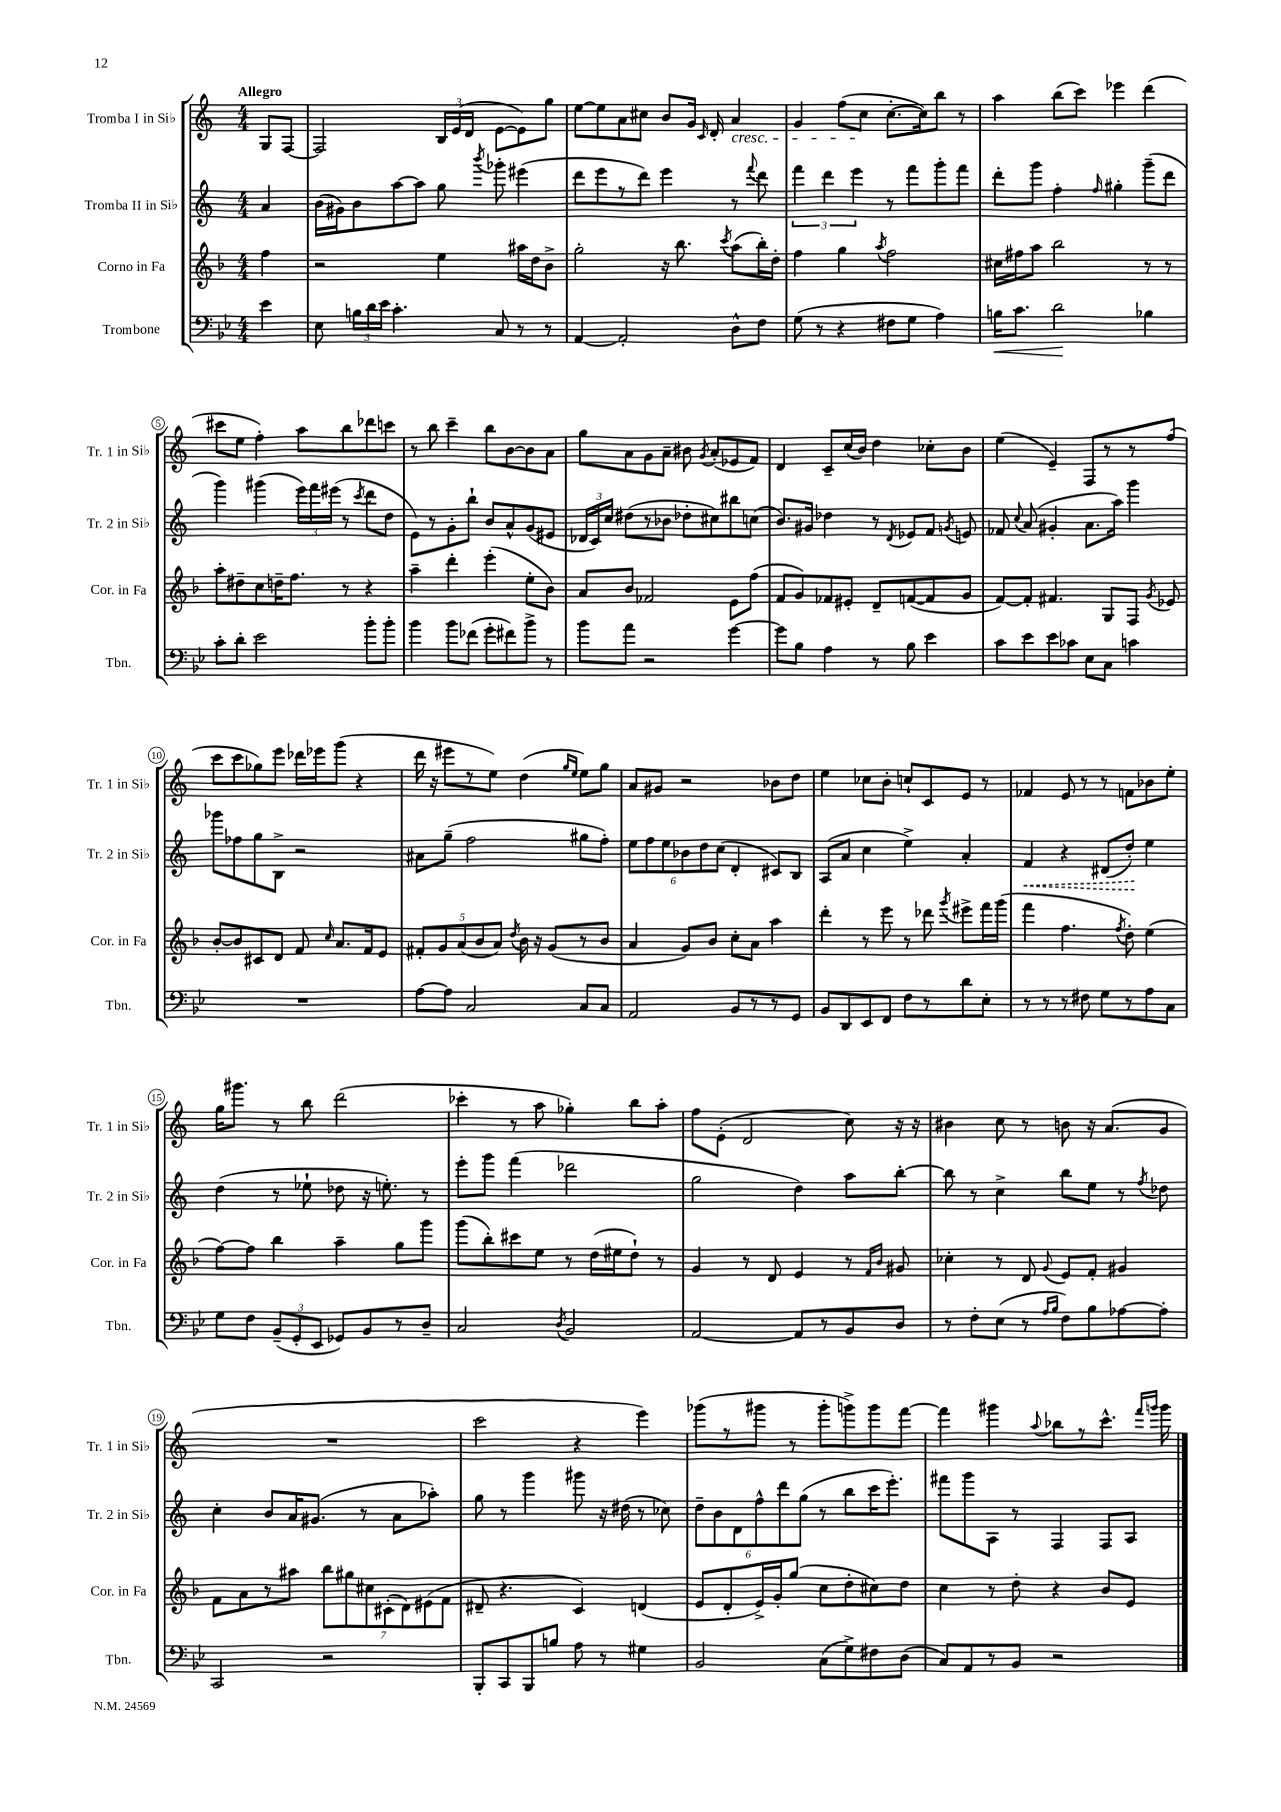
<<
\new StaffGroup <<
\new Staff = "s0" \with { instrumentName = "Tromba I in Sib" shortInstrumentName = "Tr. 1 in Sib" } {
    \clef treble \key c \major \numericTimeSignature \time 4/4 \partial 4 \tempo "Allegro"
    \autoBeamOff g8[ f8]~ |
    f2 \tuplet 3/2 { b16[ e'16( d'16] } e'8[~ e'8) g''8] |
    e''8[~ e''8 a'8 cis''8] b'8[ g'16] \grace { c'16 } d'16-. a'4\cresc |
    g'4 f''8[( c''8]\! c''8.[~-. c''16) b''8] r8 |
    a''4 b''8[( c'''8]) ees'''4 d'''4( |
    cis'''8[ e''8] f''4-.) a''8[ b''8 des'''8 c'''8] |
    r8 b''8 c'''4-- b''8[ b'8~ b'8 a'8] |
    g''8[ a'8 g'8 a'8]-- bis'8 \acciaccatura { g'8 } a'8[-.( ees'8 f'8]) |
    d'4 c'8[-- c''16( b'16]) d''4 ces''8[-. b'8] |
    e''4( e'4--) f8[ r8 r8 f''8]( |
    c'''8[ c'''8 ges''8) e'''8] des'''16[ ees'''16 g'''8]( r4 |
    d'''16 r16 eis'''8[ r8 e''8]) d''4( \grace { g''16[ e''16] } e''8[) g''8] |
    a'8[ gis'8] r2 bes'8[ d''8] |
    e''4 ces''8[ b'8]-. c''8[-! c'8 e'8] r8 |
    fes'4 e'8 r8 r8 f'8[ bes'8 e''8]-. |
    g''16[ gis'''8.] r8 b''8 d'''2( |
    ces'''4-. r8 a''8 ges''4-.) b''8[ a''8]-. |
    f''8[ e'8]-.( d'2 c''8) r16 r16 |
    bis'4 c''8 r8 b'8 r16 a'8.[( g'8] |
    R1 |
    c'''2 r4 e'''4) |
    ges'''8[( r8 gis'''8] r8 gis'''8[-. g'''8->) g'''8 f'''8]~ |
    f'''4 gis'''4 \appoggiatura { a''8 } bes''8[ r8 c'''8.]-^ \grace { f'''16[ g'''16] } g'''16 \bar "|." |
}
\new Staff = "s1" \with { instrumentName = "Tromba II in Sib" shortInstrumentName = "Tr. 2 in Sib" } {
    \clef treble \key c \major \numericTimeSignature \time 4/4 \partial 4
    \autoBeamOff a'4 |
    b'16[( gis'16) b'8 a''8~ a''8] g''8 \acciaccatura { b'''8 } ges'''8-. eis'''4( |
    d'''8[ e'''8 r8 d'''8]) e'''4 r8 \appoggiatura { f'''8 } d'''8 |
    \tuplet 3/2 { f'''4 d'''4 e'''4 } r8 f'''8[ g'''8-. f'''8] |
    d'''8[-. g'''8] f''4-. \grace { f''16 } gis''4-. g'''8[--( d'''8] |
    g'''4) gis'''4( \tuplet 3/2 { e'''16[) f'''16 eis'''16]( } r8 \acciaccatura { c'''8 } d'''8[ d''8] |
    e'8[) r8 g'8-. b''8]-! b'8[ a'8-^ g'8( eis'8] |
    \tuplet 3/2 { des'16[ c'16) c''16] } dis''8[( r8 bes'8] des''8[-. cis''8) bis''8 c''8]( |
    b'8.[) gis'16] des''4 r8 \acciaccatura { d'8 } ees'8[ f'8] \acciaccatura { g'8 } e'8 |
    fes'8 \appoggiatura { c''8 } a'8( gis'4-. a'8.[ a''16]) g'''4 |
    ges'''8[ fes''8 g''8 b8]-> r2 |
    ais'8[ g''8]--( f''2 gis''8[ f''8]-.) |
    \tuplet 6/4 { e''8[ f''8 e''8 bes'8 d''8 c''8]( } d'4-. cis'8[) b8] |
    a8[( a'8] c''4 e''4->) a'4-. |
    \once \override Hairpin.style = #'dashed-line f'4\< r4 dis'8[( d''8]-.\!) e''4 |
    d''4( r8 ees''8-! des''8 r16 e''8.-.) r8 |
    e'''8[-. g'''8] f'''4( des'''2 |
    g''2 d''4) a''8[ b''8]~-. |
    b''8 r8 c''4-> b''8[ e''8] r8 \acciaccatura { f''8 } des''8 |
    c''4-. b'8[ a'16 gis'8.]( r8 a'8[ aes''8]-.) |
    g''8 r8 g'''4 gis'''8 r16 dis''16( r8 ces''8) |
    \tuplet 6/4 { d''8[-- b'8 d'8 f''8-^ d'''8 g''8]( } r8 b''8[ c'''16 e'''8.]-.) |
    fis'''8[ g'''8 a8] r8 f4 f8[ a8] \bar "|." |
}
\new Staff = "s2" \with { instrumentName = "Corno in Fa" shortInstrumentName = "Cor. in Fa" } {
    \clef treble \key f \major \numericTimeSignature \time 4/4 \partial 4
    \autoBeamOff f''4 |
    r2 e''4 ais''16[ d''16 bes'8]-> |
    g''2-. r16 bes''8. \acciaccatura { c'''8 } a''8[( bes''16-.) d''16]-. |
    f''4 g''4 \acciaccatura { a''8 } f''2 |
    cis''16[ fis''16 a''8] bes''2 r8 r8 |
    a''8[-. dis''8-- c''8 d''16-- f''8.] r8 r4 |
    a''4-- d'''4-. e'''4-.( e''8[-. bes'8]) |
    a'8[ bes'8] fes'2 e'8[ f''8]( |
    f'8[ g'8) fes'8 eis'8]-. d'8[-- f'8~( f'8 g'8] |
    f'8[~) f'8]-. fis'4. g8[ f8] \acciaccatura { g'8 } ees'8 |
    bes'8[~-. bes'8 cis'8 d'8] f'8 \grace { c''16 } a'8.[ f'16 e'8] |
    \tuplet 5/4 { fis'8[-. g'8 a'8( bes'8 a'8]) } \acciaccatura { d''8 } bes'16 r16 g'8[( r8 bes'8] |
    a'4 g'8[) bes'8] c''8[-. a'8] a''4 |
    d'''4-. r8 e'''8 r8 des'''8 \acciaccatura { g'''8 } eis'''8[-> f'''16 g'''16]( |
    f'''4 f''4. \acciaccatura { f''8 } d''8-.) e''4( |
    f''8[~) f''8] bes''4 a''4-- g''8[ g'''8] |
    g'''8[( bes''8-.) cis'''8 e''8] r8 d''16[( eis''16 d''8]-!) r8 |
    g'4 r8 d'8 e'4 r8 \grace { f'16[ bes'16] } gis'8 |
    ces''4-. r8 d'8 \appoggiatura { g'8 } e'8[ f'8]-. gis'4 |
    f'8[ a'8 r8 ais''8] \tuplet 7/4 { bes''8[ gis''8 cis''8 cis'8-.( d'8) eis'8( f'8] } |
    dis'8-- r4. c'4) d'4( |
    e'8[ d'8-. e'16->) g'16-. g''8]( c''8[ d''8-. cis''8) d''8] |
    c''4 r8 d''8-. r4 bes'8[ e'8] \bar "|." |
}
\new Staff = "s3" \with { instrumentName = "Trombone" shortInstrumentName = "Tbn." } {
    \clef bass \key bes \major \numericTimeSignature \time 4/4 \partial 4
    \autoBeamOff ees'4 |
    ees8 \tuplet 3/2 { b16[ d'16 ees'16] } c'4.-. c8 r8 r8 |
    a,4~ a,2-. d8[-^ f8] |
    g8( r8 r4 fis8[ g8] a4) |
    b16[\< c'8.] d'2\! bes4 |
    c'8[-. d'8]-. ees'2 bes'8[-. bes'8]-. |
    bes'4 bes'8[ fes'8]( g'8[-. fis'8) bes'8]-> r8 |
    bes'8[ a'8] r2 g'4~ |
    g'8[ bes8] a4 r8 bes8 ees'4 |
    c'8[ ees'8 ees'8 ces'8] ees8[ c8] c'4 |
    R1 |
    a8[~ a8] c2 c8[ c8] |
    a,2 bes,8[ r8 r8 g,8] |
    bes,8[ d,8 ees,8 f,8] f8[ r8 d'8 ees8]-. |
    r8 r8 r8 fis8 g8[ r8 a8 c8] |
    g8[ f8] \tuplet 3/2 { bes,8[--( g,8-. ees,8] } ges,8[) bes,8 r8 d8]-- |
    c2 \acciaccatura { d8 } bes,2 |
    a,2~ a,8[ r8 bes,8 d8] |
    r8 f8[-. ees8]( r8 \grace { a16[ bes16] } f8[) bes8 aes8~ aes8]-. |
    c,2 r2 |
    bes,,8[-. c,8 bes,,8 b8] a8 r8 gis4 |
    bes,2 c8[( g8->) fis8 d8]( |
    c8[) a,8 r8 bes,8] r2 \bar "|." |
}
>>
>>
\layout { \context { \Score \override BarNumber.stencil = #(make-stencil-circler 0.1 0.3 ly:text-interface::print) } }
